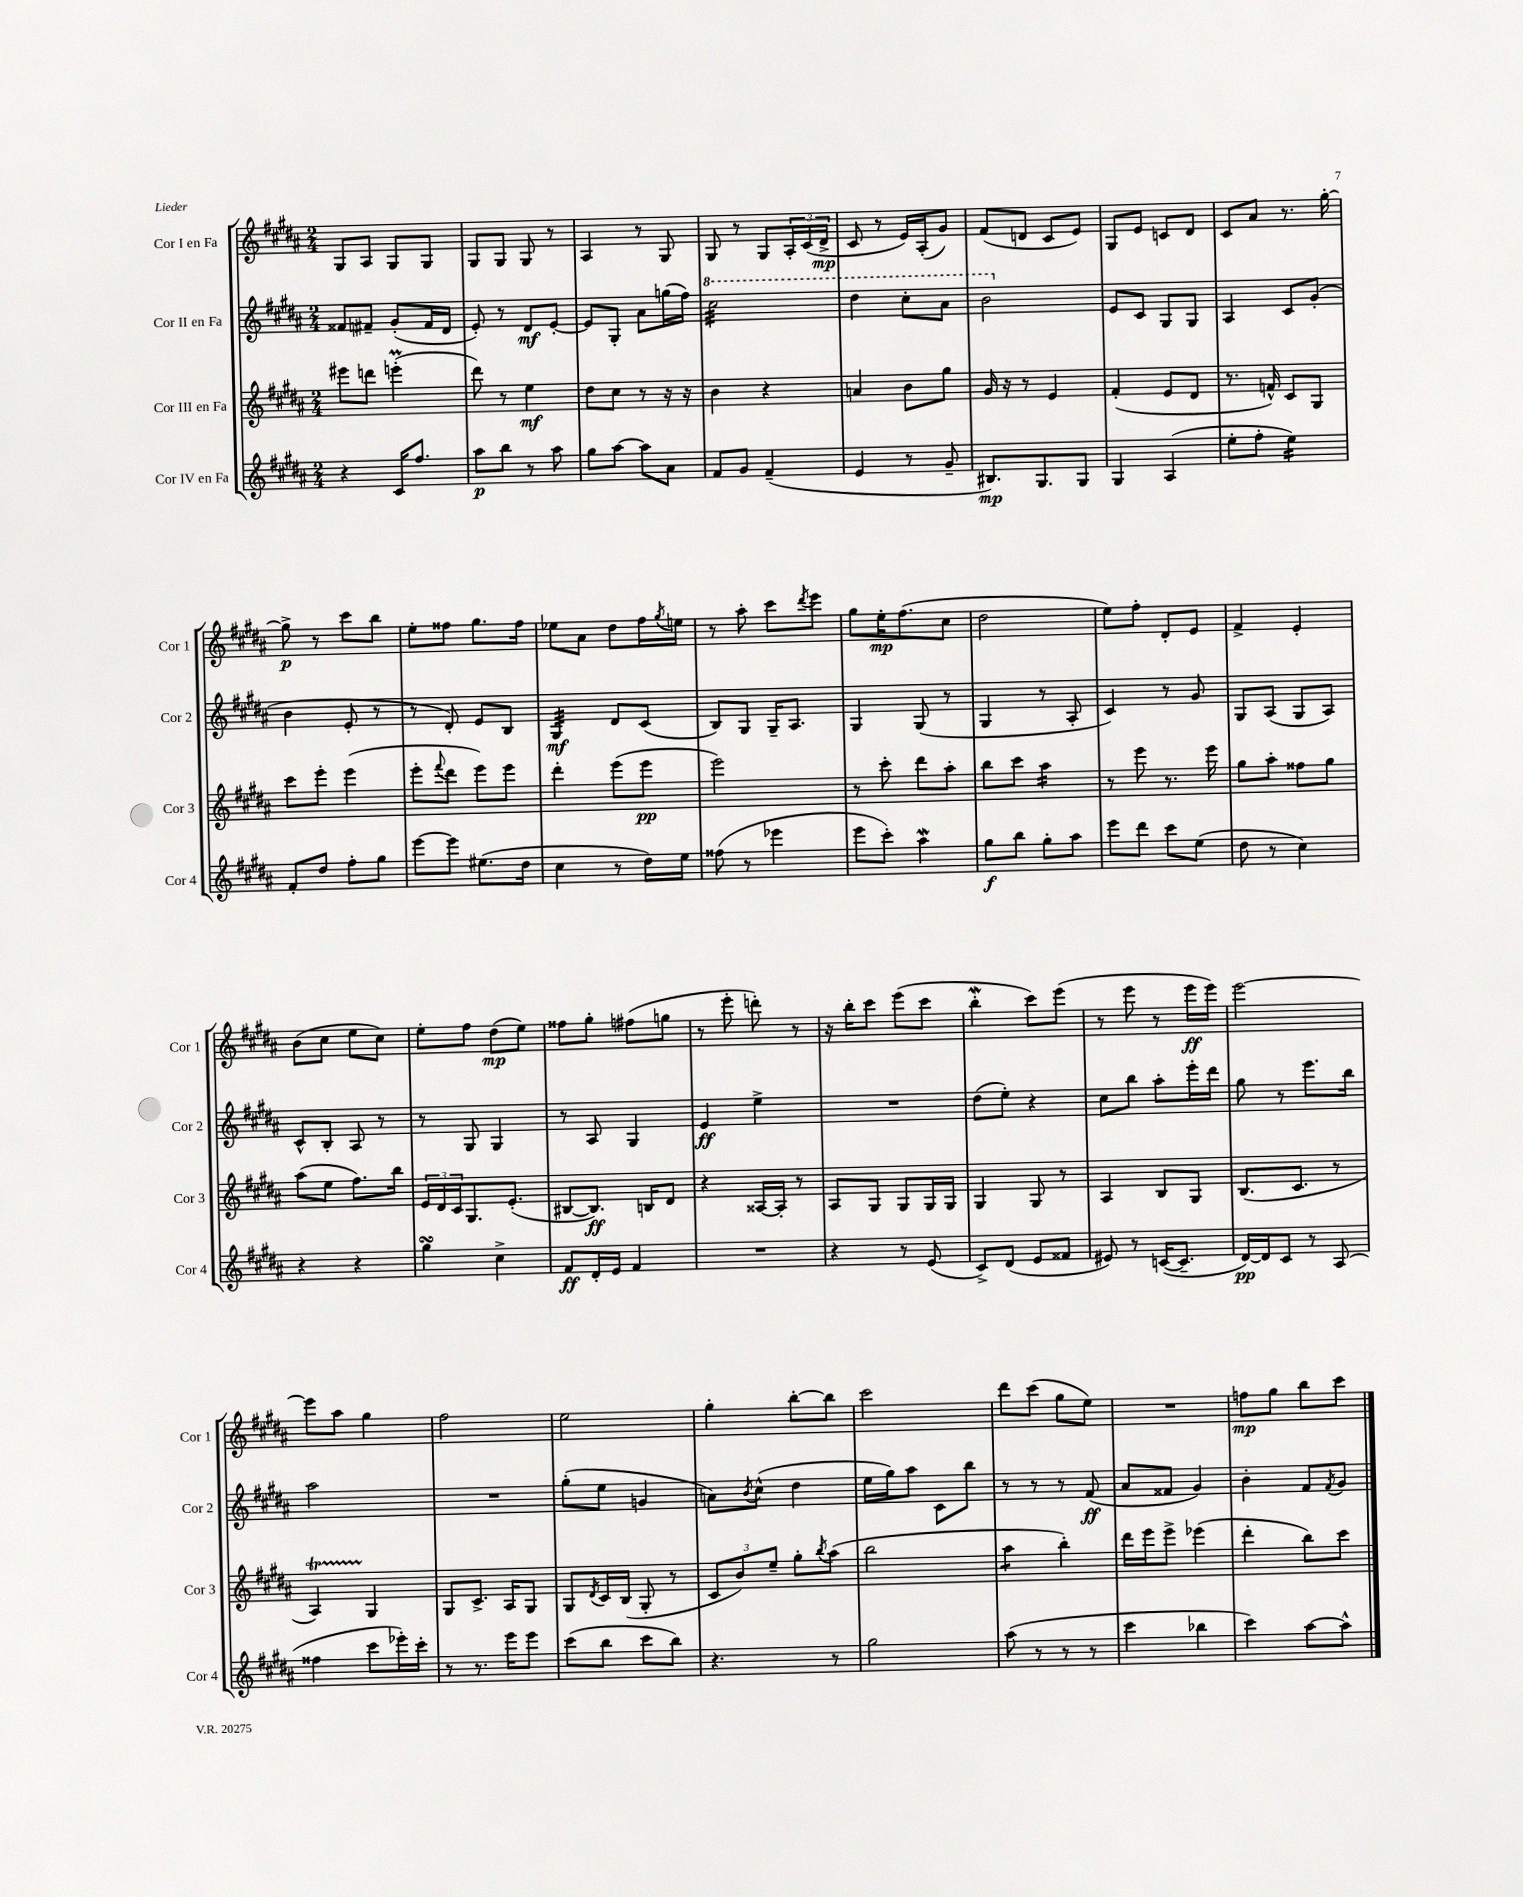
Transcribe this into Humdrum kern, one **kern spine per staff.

**kern	**kern	**kern	**kern
*staff4	*staff3	*staff2	*staff1
*clefG2	*clefG2	*clefG2	*clefG2
*k[f#c#g#d#a#]	*k[f#c#g#d#a#]	*k[f#c#g#d#a#]	*k[f#c#g#d#a#]
*M2/4	*M2/4	*M2/4	*M2/4
4r	8eee#	8f##	8G#
.	8ddd	8f#~	8A#
16c#	(4eee'	(8g#'	8G#
8.ff#	.	.	.
.	.	16f#	8G#
.	.	16d#	.
=	=	=	=
8aa#	8ddd#)	8e')	8G#
8bb	8r	8r	8G#
8r	4ee	8d#	8G#
8aa#	.	[8e'	8r
=	=	=	=
8gg#	8dd#	8e]	4A#
[8aa#	8cc#	8G#'	.
8aa#]	8r	8a#	8r
8a#	16r	(16gg	8G#
.	16r	16ff#)	.
=	=	=	=
8f#	4b	2ccc#	8G#
8g#	.	.	8r
(4f#~	4r	.	8G#
.	.	.	24A#'
.	.	.	(24c#
.	.	.	24d#^
=	=	=	=
4e	4a	4ddd#	8c#
.	.	.	8r
8r	8b	8ccc#'	16e)
.	.	.	(16A#'
8g#~	8gg#	8aa#	8g#)
=	=	=	=
8.B#)	16g#	2bb	(8f#
.	16r	.	.
.	8r	.	8d
8.G#	.	.	.
.	4e	.	8c#
8G#	.	.	8e)
=	=	=	=
4G#	(4f#'	8e	8G#
.	.	8c#	8e
(4A#	8e	8G#	8c
.	8d#	8G#	8d#
=	=	=	=
8ee'	8.r	4A#	8c#
8ff#'	.	.	8a#
.	16f^^)	.	.
4ee)	8c#	8c#	8.r
.	8G#	(8g#'	.
.	.	.	[16gg#'
=	=	=	=
8f#'	8ccc#	4b	8gg#^]
8dd#	8eee'	.	8r
8ff#'	(4eee	8e'	8ccc#
8gg#	.	8r	8bb
=	=	=	=
[8eee	8eee'	8r	8ee'
.	8qqfff#	.	.
8eee]	8ddd#	8d#')	8ff##
(8.ee#	8eee)	8e	8.gg#
.	8eee	8B	.
16dd#	.	.	16ff##
=	=	=	=
4cc#	4ddd#'	4G#	8ee-
.	.	.	8a#
8r	(8eee	8d#	8dd#
16dd#)	8eee	(8c#	16ff#
.	.	.	8qgg#
16ee	.	.	16ee
=	=	=	=
(8ff##	2eee)	8B)	8r
8r	.	8G#	8aa#'
4eee-	.	16G#~	8ccc#
.	.	8.A#	.
.	.	.	8qddd#
.	.	.	8eee
=	=	=	=
8eee	8r	4G#	8gg#
8ccc#')	8ccc#'	.	16ee'
.	.	.	(8.ff#
4aa#	8ddd#	(8G#	.
.	8aa#'	8r	8cc#
=	=	=	=
8gg#	8bb	4G#	2dd#
8bb	8ccc#	.	.
8gg#'	4aa#	8r	.
8aa#	.	8A#'	.
=	=	=	=
8eee	8r	4c#)	8ee)
8ddd#	8eee	.	8ff#'
8ccc#	8.r	8r	8d#'
(8ee	.	8g#	8e
.	16eee	.	.
=	=	=	=
8dd#	8gg#	8G#	4f#^
8r	8aa#'	(8A#	.
4cc#)	8ff##	8G#	4e'
.	8gg#	8A#)	.
=	=	=	=
4r	(8aa#	8c#^^	(8b
.	8ee	8B'	8cc#
4r	8.ff#)	8A#	8ee
.	.	8r	8cc#)
.	16bb	.	.
=	=	=	=
4gg#	24e	8r	8ee'
.	24d#	.	.
.	24c#	.	.
.	8.G#	8G#	8ff#
4cc#^	.	4G#	(8dd#
.	(8.e'	.	.
.	.	.	8ee)
=	=	=	=
8f#	[8B#	8r	8ff##
16d#'	8.B#])	8A#	8gg#'
16e	.	.	.
4f#	.	4G#	(8ff#
.	16B	.	.
.	8d#	.	8gg
=	=	=	=
2r	4r	4e	8r
.	.	.	8eee'
.	[16A##	4ee^	8ddd')
.	16A##']	.	.
.	8r	.	8r
=	=	=	=
4r	8A#	2r	16r
.	.	.	16bb'
.	8G#	.	8ccc#
8r	8G#	.	(8eee
(8e	16G#	.	8ccc#
.	16G#	.	.
=	=	=	=
8c#^)	4G#	(8dd#	4bb'
(8d#	.	8ee')	.
8e	8G#	4r	8ccc#)
8f##	8r	.	(8eee
=	=	=	=
8e#)	4A#	8cc#	8r
8r	.	8bb	8eee
([16c	8B	8aa#'	8r
8.c~]	.	.	.
.	8G#	16eee'	16eee
.	.	16ddd#	16eee)
=	=	=	=
[16d#)	(8.B	8gg#	[2eee
16d#]	.	.	.
8c#	.	8r	.
.	8.c#	.	.
8r	.	8.eee	.
(8A#	8r	.	.
.	.	16bb	.
=	=	=	=
4ff##	4A#)	2aa#	8eee]
.	.	.	8aa#
8ccc#	4G#	.	4gg#
16eee-')	.	.	.
16ccc#'	.	.	.
=	=	=	=
8r	8G#	2r	2ff#
8.r	8.c#^	.	.
16eee	16A#	.	.
8eee	8G#	.	.
=	=	=	=
(8ccc#	8G#	(8gg#'	2ee
.	8qd#	.	.
8bb	16c#	8ee	.
.	(16B	.	.
8ccc#	8G#'	4g	.
8bb)	8r	.	.
=	=	=	=
4.r	12c#	8a)	4gg#'
.	12b)	.	.
.	.	8qb	.
.	.	(8cc#^^	.
.	12ee~	.	.
.	8gg#'	4dd#	[8bb'
.	8qbb	.	.
8r	(8aa#	.	8bb]
=	=	=	=
2gg#	2bb	16ee	2ccc#
.	.	16gg#)	.
.	.	8aa#	.
.	.	8c#	.
.	.	8bb	.
=	=	=	=
(8aa#	4aa#	8r	8ddd#
8r	.	8r	(8ccc#
8r	4bb')	8r	8gg#
8r	.	(8f#	8ee)
=	=	=	=
4ccc#	16ddd#	8a#	2r
.	16eee	.	.
.	8eee^	8f##	.
4bb-	(4eee-	4g#)	.
=	=	=	=
4ccc#)	4ddd#'	4b'	8ff
.	.	.	8gg#
[8aa#	8bb)	8f#	8bb
.	.	8qf#	.
8aa#^^]	8ccc#	8g#	8ccc#
==	==	==	==
*-	*-	*-	*-
